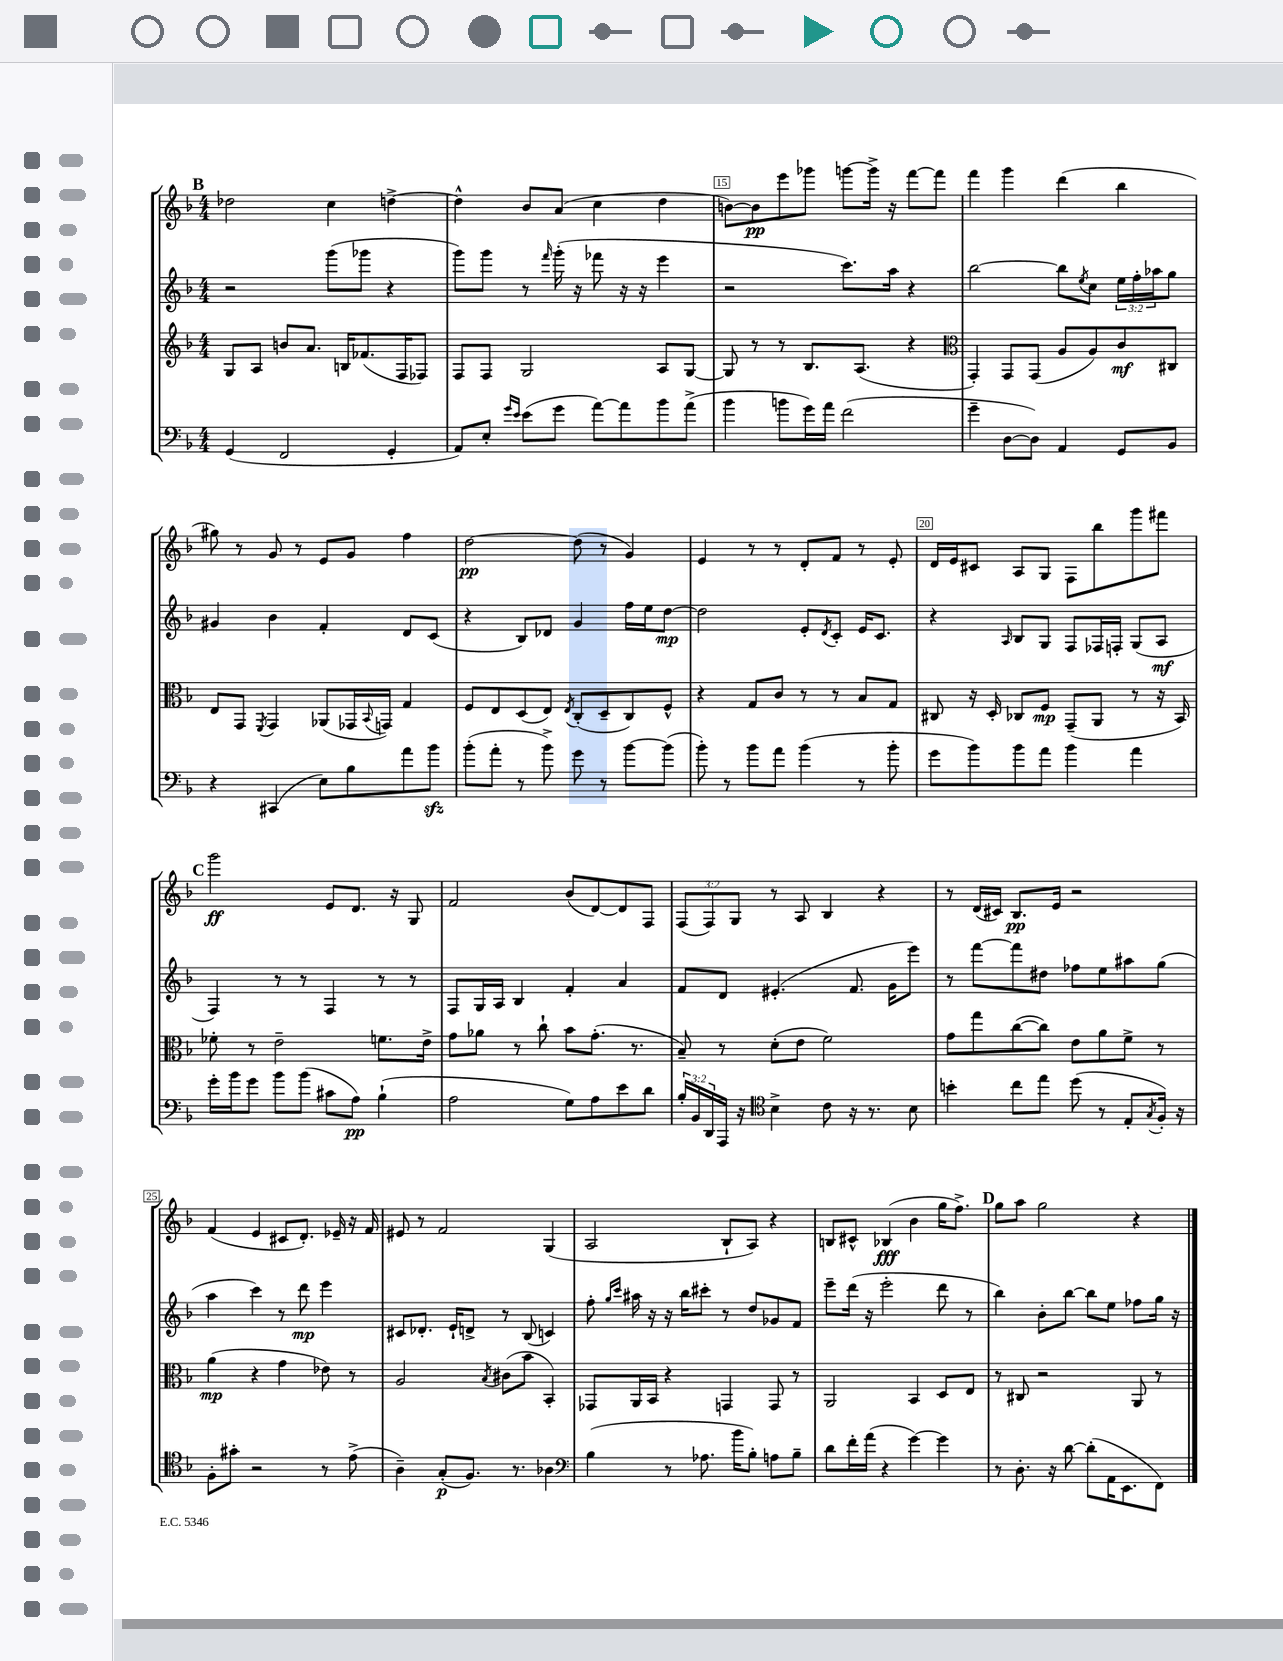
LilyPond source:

<<
\new StaffGroup <<
\new Staff = "s0" {
    \clef treble \key f \major \numericTimeSignature \time 4/4 \override Staff.TupletNumber.text = #tuplet-number::calc-fraction-text
    \mark \markup { \bold "B" } des''2 c''4 d''4~-> |
    d''4-^ bes'8 a'8( c''4 d''4 |
    b'8~) b'8\pp e'''8 ges'''8 g'''8~ g'''16-> r16 f'''8~ f'''8 |
    f'''4 g'''4 d'''4( bes''4 |
    gis''8) r8 g'8 r8 e'8 g'8 f''4 |
    d''2~\pp d''8( r8 g'4) |
    e'4 r8 r8 d'8-. f'8 r8 e'8-. |
    d'16 e'16 cis'8 a8 g8 f8 bes''8 g'''8 fis'''8 |
    \mark \markup { \bold "C" } g'''2\ff e'8 d'8. r16 g8 |
    f'2 bes'8( d'8~) d'8 f8 |
    \tuplet 3/2 { f8( f8) g8 } r8 a8 bes4 r4 |
    r8 d'16( cis'16) bes8.\pp e'16 r2 |
    f'4( e'4 cis'8 d'8.-.) ees'16-- r16 f'16 |
    eis'8 r8 f'2 g4( |
    a2 bes8-! a8) r4 |
    b8 cis'8-^ bes4\fff( bes'4 g''16 f''8.->) |
    \mark \markup { \bold "D" } g''8 a''8 g''2 r4 \bar "|." |
}
\new Staff = "s1" {
    \clef treble \key f \major \numericTimeSignature \time 4/4 \override Staff.TupletNumber.text = #tuplet-number::calc-fraction-text
    \mark \markup { \bold "B" } r2 g'''8( ges'''8 r4 |
    g'''8) g'''8 r8 \grace { f'''16 } g'''16-.( r16 fes'''8 r16 r16 e'''4 |
    r2 c'''8.) a''16 r4 |
    bes''2~ bes''8 \acciaccatura { e''8 } c''8 \tuplet 3/2 { e''16 f''16-. aes''16 } g''8 |
    gis'4 bes'4 f'4-. d'8 c'8( |
    r4 bes8) des'8 g'4 f''16 e''16 d''8~\mp |
    d''2 e'8-. \acciaccatura { d'8 } c'8-. e'16 c'8. |
    r4 \grace { a16 } bes8 g8 f8 fes16 f16-. g8( a8\mf |
    \mark \markup { \bold "C" } f4) r8 r8 f4 r8 r8 |
    f8 g16 a16 bes4 f'4-. a'4 |
    f'8 d'8 eis'4.-.( f'8. g'16 e'''8) |
    r8 f'''8~ f'''8 dis''8 fes''8 e''8 ais''8 g''8( |
    a''4 c'''4) r8 d'''8\mp e'''4 |
    cis'8 des'8.-. e'16-! d'8-> r8 bes8( c'4) |
    f''8-. \grace { g''16 c'''16 } ais''16 r16 r16 bes''16 cis'''8-. r8 d''8 ges'8 f'8 |
    e'''8-- d'''16( r16 e'''2-. d'''8 r8 |
    \mark \markup { \bold "D" } bes''4) bes'8-. bes''8~ bes''8 e''8 fes''8 g''16 r16 \bar "|." |
}
\new Staff = "s2" {
    \clef treble \key f \major \numericTimeSignature \time 4/4
    \mark \markup { \bold "B" } g8 a8 b'8 a'8. b16 fes'8.( f16 fes8) |
    f8 f8 g2 a8 g8~ |
    g8 r8 r8 bes8. a8.( r4 |
    \clef alto g,4-.) g,8 g,8( a8 a8) c'8\mf cis8 |
    e8 g,8 \acciaccatura { f,8 } g,4 aes,8( ges,16 \appoggiatura { bes,8 } g,16) g4 |
    f8 e8 d8( e8) \acciaccatura { e8 } c8-.( d8-- c8) f8-^ |
    r4 g8 c'8 r8 r8 bes8 g8 |
    cis8 r16 d16-. ces8 f8\mp g,8--( a,8 r8 r16 bes,16) |
    \mark \markup { \bold "C" } fes'8-. r8 e'2-- f'8. e'16-> |
    g'8 aes'8 r8 c''8-! bes'8 g'8.-.( r8. |
    bes8--) r8 d'8-.( e'8 f'2) |
    g'8 g''8 c''8~( c''8) e'8 a'8 f'8-> r8 |
    a'4\mp( r4 g'4 ees'8) r8 |
    a2 \acciaccatura { bes8 } cis'8( bes'8 bes,4-.) |
    ges,8 a,16 bes,16 r4 g,4 g,8 r8 |
    a,2 bes,4 d8 e8 |
    \mark \markup { \bold "D" } r8 cis8 r2 a,8 r8 \bar "|." |
}
\new Staff = "s3" {
    \clef bass \key f \major \numericTimeSignature \time 4/4 \override Staff.TupletNumber.text = #tuplet-number::calc-fraction-text
    \mark \markup { \bold "B" } g,4( f,2 g,4-. |
    a,8) e8-. \grace { g'16 e'16 } e'8( g'8 a'8~) a'8 bes'8 a'8->( |
    bes'4 b'8 g'16) a'16 f'2( |
    g'4-- d8~ d8) a,4 g,8 bes,8 |
    r4 cis,4( e8) bes8 a'8 bes'8\sfz |
    bes'8-.( a'8-. r8 bes'8->) g'8 r8 bes'8~ bes'8( |
    bes'8-.) r8 bes'8 a'8 bes'4( r8 bes'8-. |
    g'8 bes'8) bes'8 a'8 bes'4 a'4 |
    \mark \markup { \bold "C" } g'16-. bes'16 g'8 bes'8 bes'8( cis'8 a8\pp) bes4-!( |
    a2 g8) a8 e'8 d'8 |
    \tuplet 3/2 { bes16-. bes,16 d,16 } a,,16 r16 \clef tenor bes4-> c'8 r16 r8. bes8 |
    b'4-. c''8 e''8 d''8( r8 e8-. \acciaccatura { g8 } f16-.) r16 |
    f8-. gis'8-. r2 r8 e'8->( |
    a4--) g8-.\p( f8.) r8. aes4 |
    \clef bass bes4( r8 aes8. bes'16 bes8-.) a8 bes8-- |
    d'8 f'16-. a'16( r4 g'4~) g'4 |
    \mark \markup { \bold "D" } r8 d8.-. r16 d'8~ d'8-.( a,16 e,8. f,8) \bar "|." |
}
>>
>>
\layout { \context { \Score currentBarNumber = #13 \override BarNumber.break-visibility = ##(#f #t #t) barNumberVisibility = #(every-nth-bar-number-visible 5) \override BarNumber.stencil = #(make-stencil-boxer 0.1 0.3 ly:text-interface::print) } }
